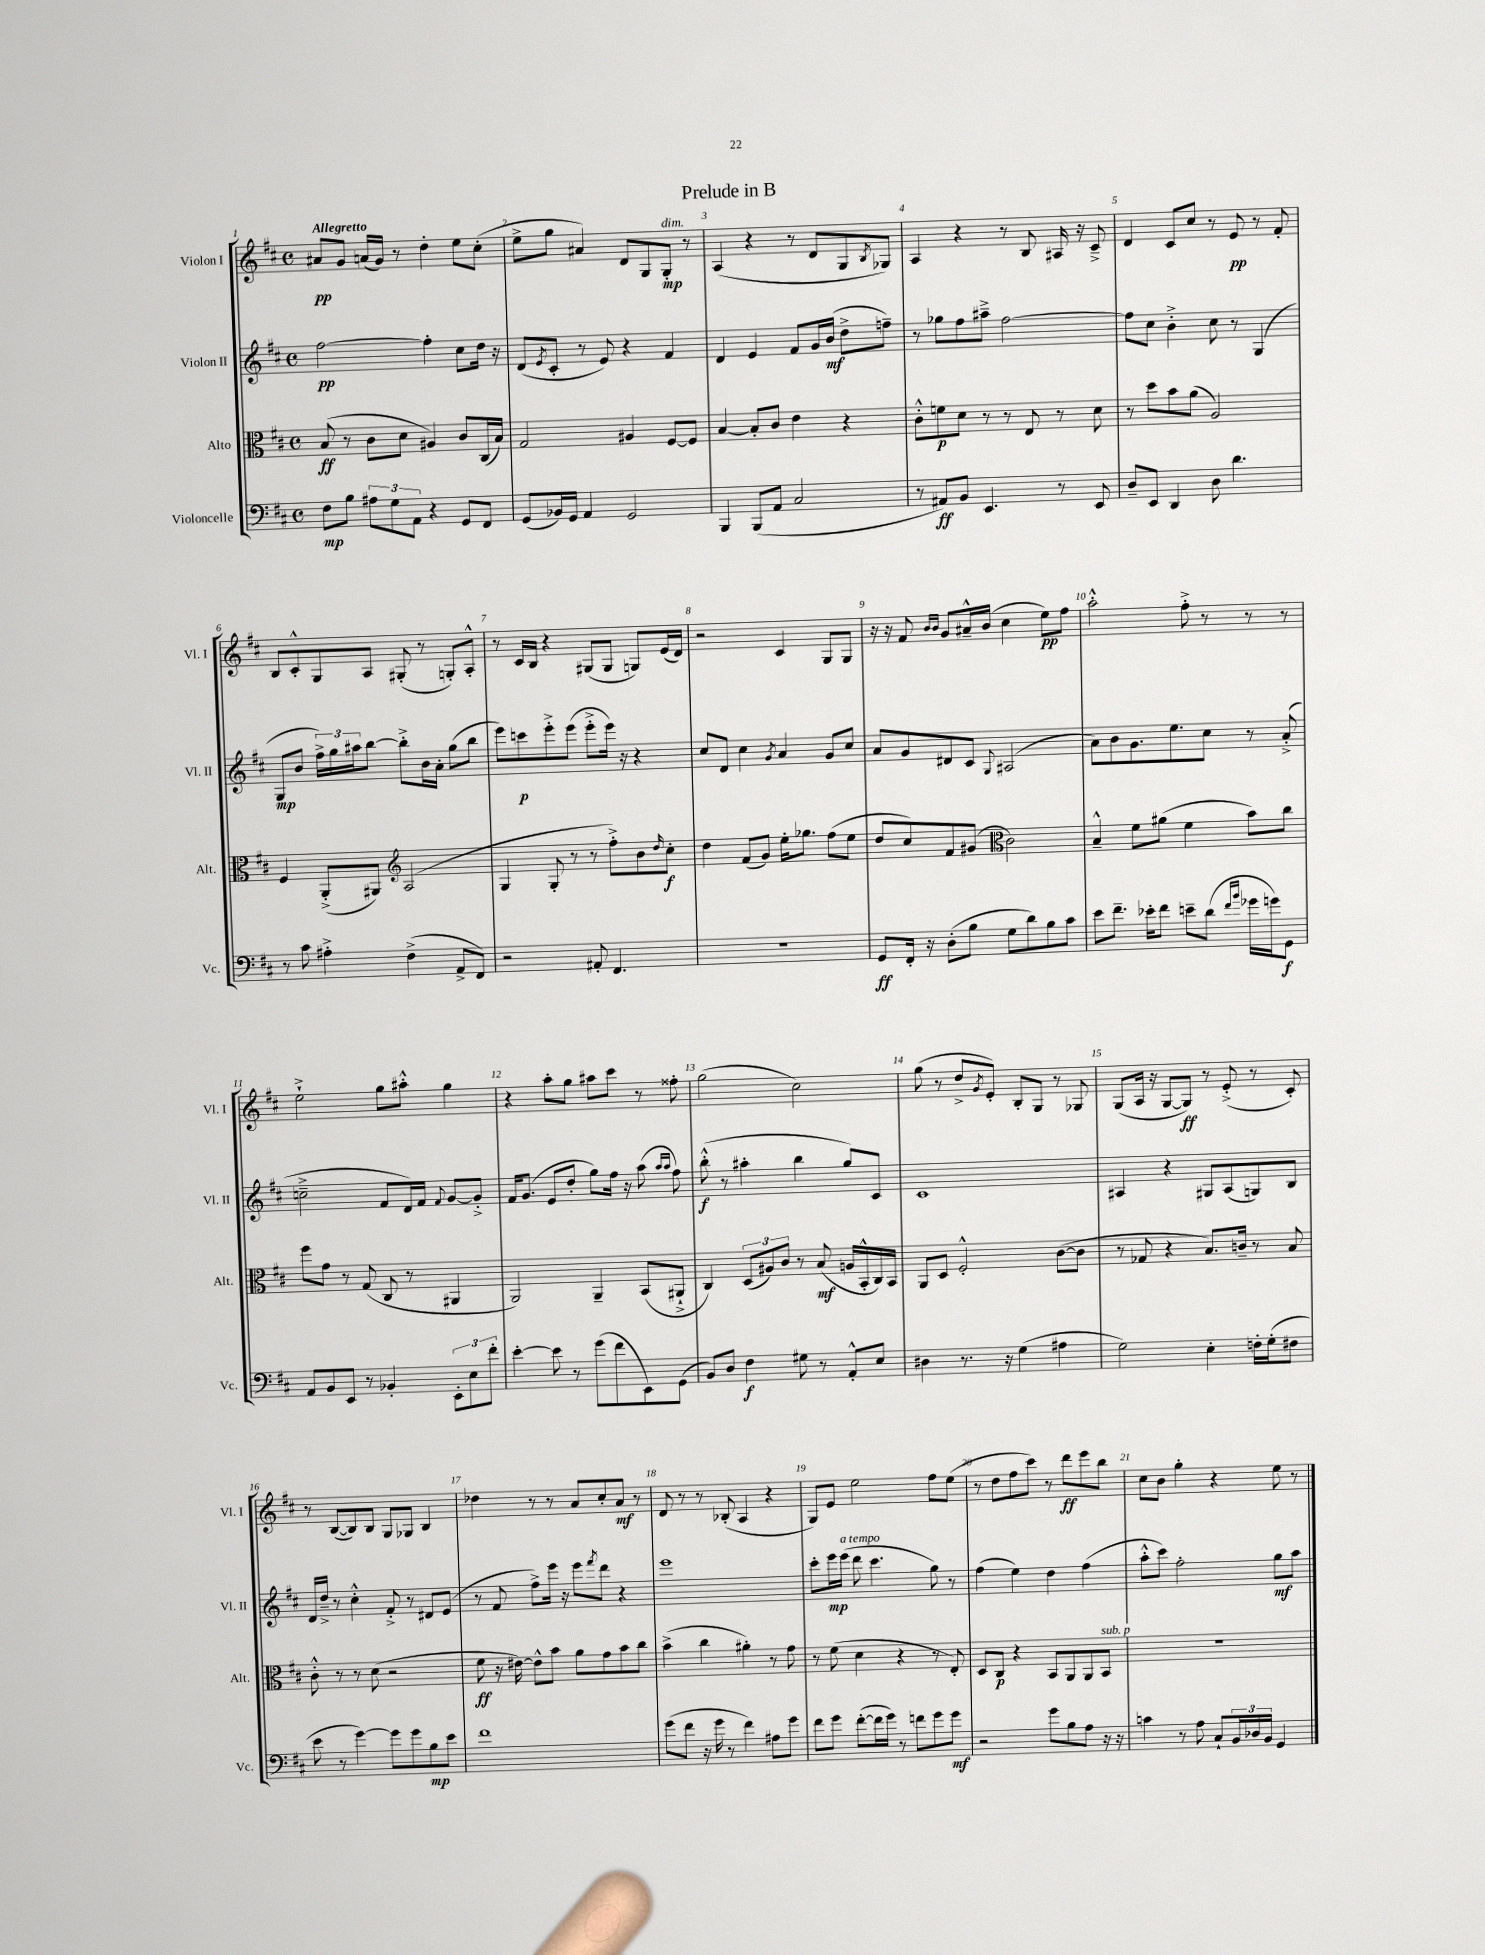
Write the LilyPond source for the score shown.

\header { title = "Prelude in B" }
<<
\new StaffGroup <<
\new Staff = "s0" \with { instrumentName = "Violon I" shortInstrumentName = "Vl. I" } {
    \clef treble \key d \major \defaultTimeSignature \time 4/4 \tempo "Allegretto"
    ais'8\pp g'8 a'16( g'16) r8 d''4-. e''8 cis''8-.( |
    e''8-> g''8 ais'4) d'8 g8 g8-.\mp^\markup { \italic "dim." } r8 |
    a4( r4 r8 d'8 g8 \acciaccatura { b8 } ges8) |
    a4 r4 r8 b8 ais16 r16 cis'8---> |
    d'4 cis'8 cis''8 r8 e'8\pp r8 fis'8-. |
    b8 cis'8-.-^ g8 a8 gis8-.( r8 g8-.) a8-.-^ |
    r8 cis'16 b16 r4 gis8( gis8 g8) e'16( d'16) |
    r2 cis'4 g8 g8 |
    r16 r16 fis'8 \grace { b'16 b'16 } g'8 ais'16---^ b'16( cis''4 e''8\pp) fis''8 |
    a''2-.-^ fis''8-.-> r8 r8 r8 |
    e''2-!-> g''8 ais''8-.-^ g''4 |
    r4 a''8-. g''8 ais''8 cis'''8 r8 fisis''8-. |
    g''2( cis''2) |
    g''8( r8 d''8-> \acciaccatura { g'8 } e'8-.) b8-. g8 r8 ges8 |
    g8( a16 r16 g8~ g8\ff) r8 e'8-.->( r8 cis'8-.) |
    r8 b8~( b8) b8 g8 ges8 b4 |
    des''4 r8 r8 a'8 cis''8-. a'8\mf r8 |
    d'8 r8 r8 bes8-.( a4 r4 |
    g8) e'8 e''2 fis''8 e''8( |
    r8 d''8 fis''8 cis'''8) r8 d'''8\ff e'''8 b''8 |
    cis''8 b'8 g''4-. r4 e''8 r8 \bar "|." |
}
\new Staff = "s1" \with { instrumentName = "Violon II" shortInstrumentName = "Vl. II" } {
    \clef treble \key d \major \defaultTimeSignature \time 4/4
    fis''2~\pp fis''4-. cis''8 d''16 r16 |
    d'8( \acciaccatura { e'8 } cis'8-. r8 e'8) r4 fis'4 |
    d'4 e'4 fis'8 g'16 b'16\mf( d''8-> f''8--) |
    r8 ges''8 fis''8 ais''8---> fis''2~ |
    fis''8 cis''8 b'4-.-> cis''8 r8 g4( |
    g8\mp b'8 \tuplet 3/2 { fis''16->) g''16 ais''16 } b''8~ b''8-.-> b'16 a'16-. g''8( b''8 |
    e'''8) c'''8\p e'''8-.-> e'''8( e'''8-.-> e'''16) r16 r4 |
    cis''8 d'8 cis''4 \acciaccatura { g'8 } a'4 g'8 cis''8 |
    a'8 g'8 dis'8 cis'8 \appoggiatura { g8 } ais2( |
    a'8) b'8 g'8. e''8. cis''8 r8 a'8-.->( |
    c''2---> fis'8 d'16) fis'16 \appoggiatura { fis'8 } g'8~ g'8-.-> |
    fis'16 g'8.( e'8 d''8-. g''8) fis''16 r16 a''8( \grace { a''16 a''16 } fis''8) |
    b''8-.-^\f( r8 ais''4-. b''4 g''8) cis'8 |
    cis'1 |
    ais4 r4 gis8 ais8( g8) b8 |
    d'16 d''16---> r8 cis''4-.-^ fis'8-.-> r8 dis'8 e'8( |
    r8 fis'8 fis''8->) e'''16 r16 e'''8 \acciaccatura { fis'''8 } d'''8 r4 |
    e'''1 |
    cis'''8-. e'''16\mp e'''16^\markup { \italic "a tempo" }( d'''8 cis'''4. g''8) r8 |
    fis''4( e''4) d''4 fis''4( |
    a''8-.-^ cis'''8) fis''2-. g''8\mf a''8 \bar "|." |
}
\new Staff = "s2" \with { instrumentName = "Alto" shortInstrumentName = "Alt." } {
    \clef alto \key d \major \defaultTimeSignature \time 4/4
    b8\ff( r8 cis'8 d'8 ais4) cis'8 cis16( b16) |
    g2 ais4 fis8~ fis8 |
    b4~ b8-. cis'8 e'4 r4 |
    cis'8-.-^ f'8\p d'8 r8 r8 e8 r8 d'8 |
    r8 d''8 b'8 a'8( a2) |
    fis4 a,8-.->( ais,8) \clef treble a2( |
    g4 g8-. r8 r8 fis''8-.->) b'8 \grace { d''16 } cis''8-.\f |
    d''4 fis'8( g'8) e''16-. ges''8. fis''8( e''8 |
    d''8 cis''8) fis'8 gis'8( \clef alto cis'2) |
    b4---^ fis'8 ais'8( fis'4 b'8) cis''8 |
    fis''8 g'8 r8 g8( cis8 r8 ais,4 |
    a,2) a,4-- b,8( ais,8-!-> |
    cis4) \tuplet 3/2 { d8( ais8) cis'8 } r8 b8\mf( a16 b,16-.-^ cis16) b,16 |
    a,8 d8 fis2-.-^ cis'8~( cis'8 |
    r8 ges8 r4 b8.) c'16-- r8 b8 |
    cis'8-.-^ r8 r8 d'8( r2 |
    fis'8\ff r16 eis'16~) eis'8-^ b'8 a'8 g'8 b'8 cis''8 |
    b'4->( cis''4 ais'4-.) r8 g'8 |
    r8 fis'8( d'4 r4 r8 e8-.) |
    d8 cis8\p r4 b,8 a,8 a,8 b,8^\markup { \italic "sub. p" } |
    R1 \bar "|." |
}
\new Staff = "s3" \with { instrumentName = "Violoncelle" shortInstrumentName = "Vc." } {
    \clef bass \key d \major \defaultTimeSignature \time 4/4
    fis8\mp b8 \tuplet 3/2 { ais8 g8 a,8 } r4 g,8 fis,8 |
    g,8( bes,16) g,16 a,4 g,2 |
    b,,4 b,,8( a,8 cis2 |
    r8 ais,8\ff) b,8 e,4. r8 e,8 |
    d8-- e,8 d,4 d8 d'4. |
    r8 cis'8 ais4-.-> fis4->( a,8-> fis,8) |
    r2 ais,8-. fis,4. |
    R1 |
    g,8\ff fis,16-. r16 d8-.( b8 g8 d'8) b8 cis'8 |
    e'8 fis'8.-- ees'16-. fis'8 e'8-- d'8( \grace { fis'16 b'16 } ges'16 g'16) g,8\f |
    a,8 b,8 e,8 r8 bes,4-. \tuplet 3/2 { e,8-. e8 fis'8-. } |
    e'4~-. e'8 r8 g'8( fis'8 e,8) g,8( |
    b,8) d8 fis4\f gis8 r8 a,8-.-^ e8 |
    dis4 r8. r16 g4( ais4 |
    g2) e4-. f16-. g16-.( fis8 |
    e'8 r8 g'4~) g'8 g'8 b8\mp e'8 |
    fis'1 |
    g'8( fis'8 r16 g'16 r8 fis'4) ais8 g'8 |
    fis'8 g'8 fis'8~-.( fis'16 g'16) r8 f'8 g'8 g'8\mf |
    r2 g'8 b8 a8 r16 r16 |
    c'4 r8 a8 cis8-! \tuplet 3/2 { b,16 des16 b,16 } g,4 \bar "|." |
}
>>
>>
\layout { \context { \Score \override BarNumber.break-visibility = ##(#f #t #t) barNumberVisibility = #all-bar-numbers-visible } }
